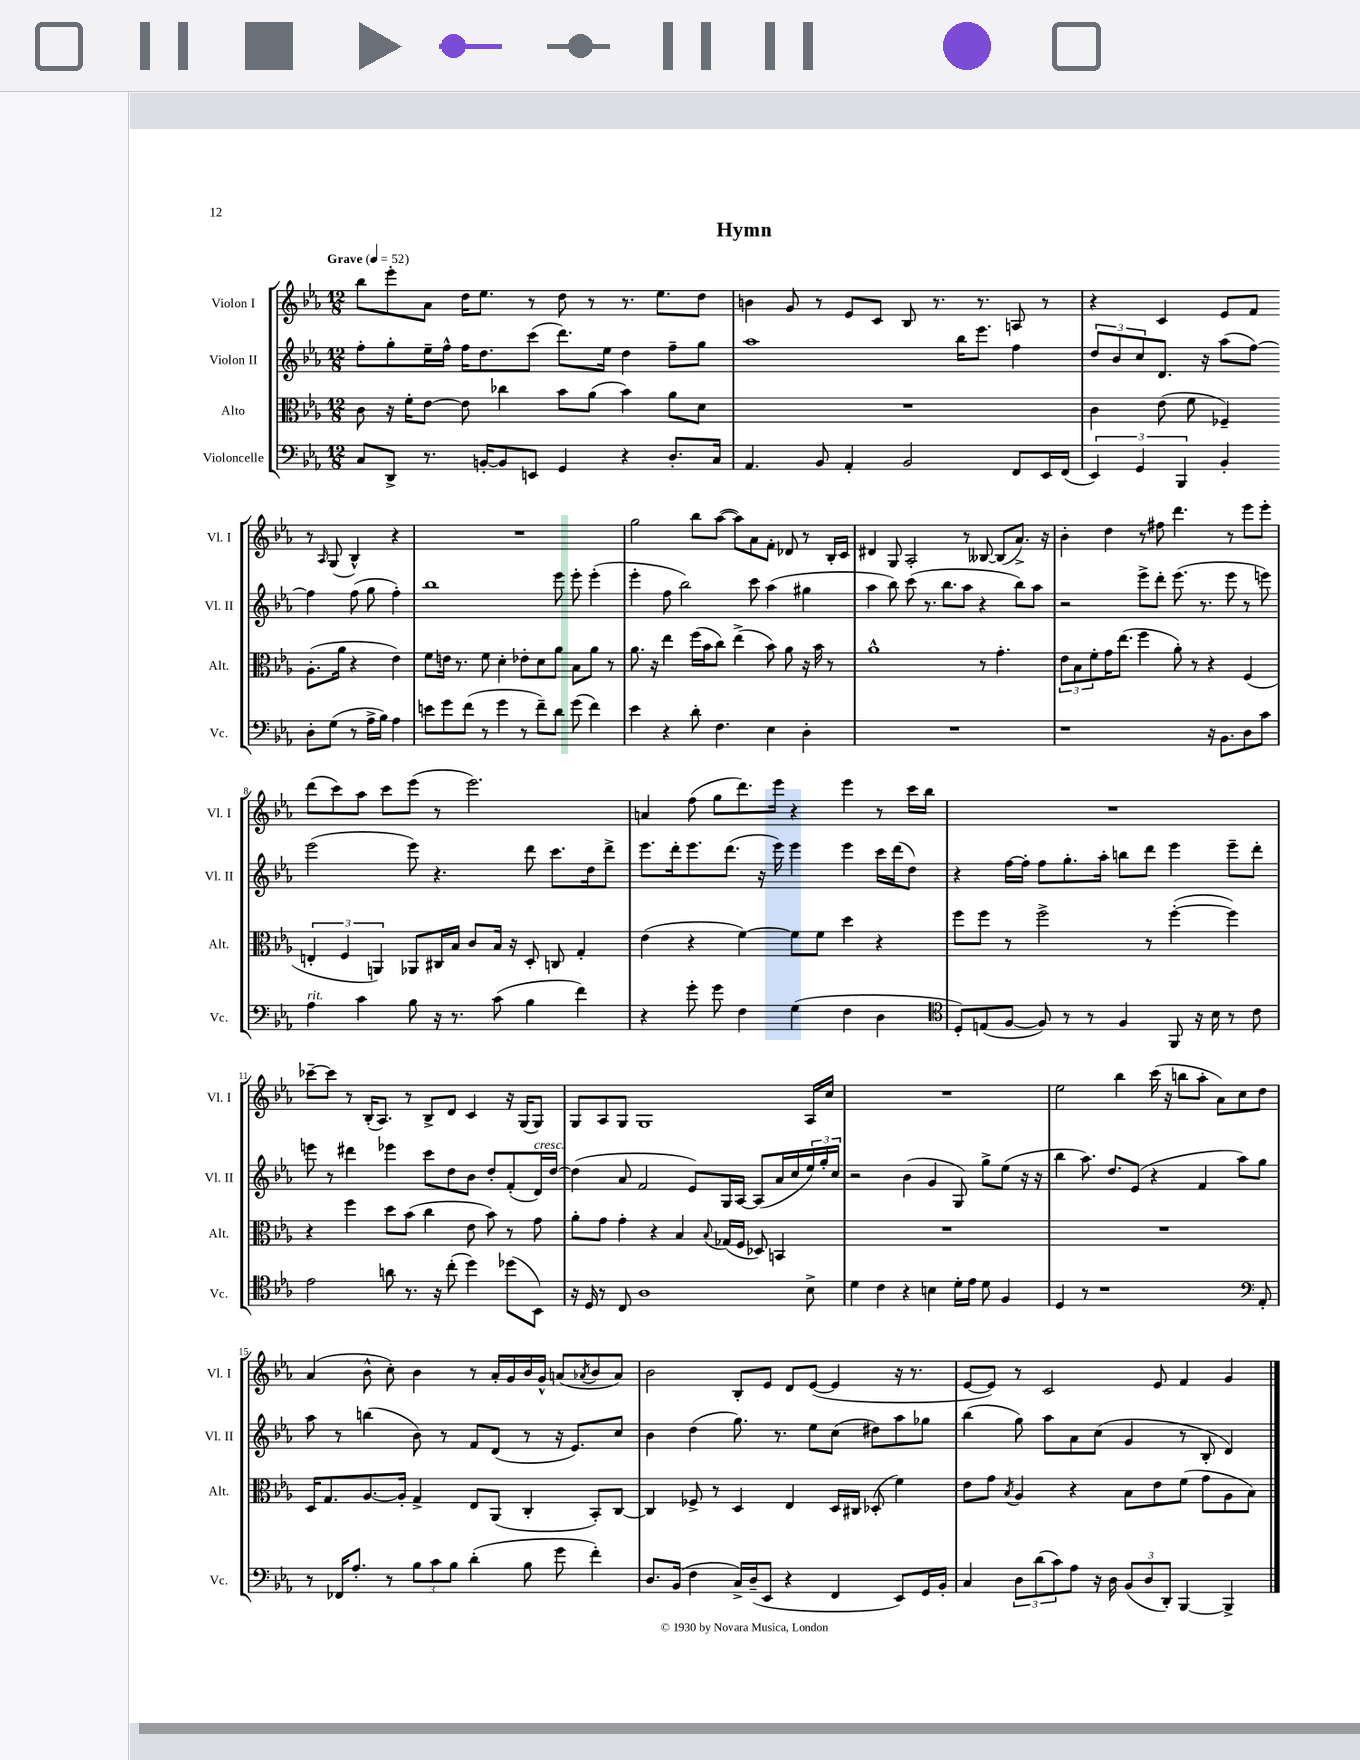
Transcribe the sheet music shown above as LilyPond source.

\header { title = "Hymn" }
<<
\new StaffGroup <<
\new Staff = "s0" \with { instrumentName = "Violon I" shortInstrumentName = "Vl. I" } {
    \clef treble \key ees \major \numericTimeSignature \time 12/8 \tempo "Grave" 4 = 52
    bes''8 ees'''8-. aes'8 d''16 ees''8. r8 d''8 r8 r8. ees''8. d''8 |
    b'4 g'8 r8 ees'8 c'8 bes8 r8. r8. a8 r8 |
    r4 c'4 ees'8 f'8 r8 \grace { aes16 } g8( bes4-^) r4 |
    R1. |
    g''2 bes''8 aes''8~( aes''8) aes'8 f'8-. des'8 r8 bes16-. c'16 |
    dis'4 g8 aes2-. r8 beses8~ beses8( aes'8.->) r16 |
    bes'4-. d''4 r8 fis''8 d'''4. r8 ees'''8 ees'''8-. |
    d'''8( c'''8) aes''8 c'''8 ees'''8( r8 ees'''2.) |
    a'4 f''8( g''8 d'''8.) ees'''16 r4 ees'''4 r8 c'''16 bes''16 |
    R1. |
    ces'''8~-- ces'''8 r8 bes16-.( aes8.) r8 bes8-> d'8 c'4 r16 g16( g8) |
    g8 aes8 g8 g1 aes16 c''16 |
    R1. |
    ees''2 bes''4 c'''16( r16 b''8 aes''8-. aes'8) c''8 d''8 |
    aes'4( bes'8-^ c''8-.) bes'4 r8 aes'16-. g'16 bes'16 g'16-^ a'8( \acciaccatura { aes'8 } bes'8 aes'8) |
    bes'2 bes8-. ees'8 d'8 ees'8~( ees'4 r16 r8. |
    ees'8~ ees'8) r8 c'2 ees'8 f'4 g'4 \bar "|." |
}
\new Staff = "s1" \with { instrumentName = "Violon II" shortInstrumentName = "Vl. II" } {
    \clef treble \key ees \major \numericTimeSignature \time 12/8
    f''8-. g''8-. ees''16-- f''16-^ f''16 d''8. c'''8( d'''8.) ees''16 d''4 f''8-- g''8 |
    aes''1 bes''16 ees'''8. f''4 |
    \tuplet 3/2 { d''8 bes'8 c''8 } d'8. r16 aes''8( f''8~) f''4 f''8( g''8 f''4-.) |
    bes''1 ees'''8 ees'''8-. ees'''4-.( |
    ees'''4-. f''8 bes''2) c'''8 aes''4( gis''4 |
    aes''4 bes''8) c'''8( r8. bes''8. aes''8 r4 bes''8) aes''8 |
    r2 ees'''8-> d'''8-. ees'''8.( r8. ees'''8 r8 e'''8) |
    ees'''2( ees'''8) r4. d'''8 c'''8. d''16 d'''8-> |
    ees'''8. d'''16-. ees'''8. d'''8.( r16 ees'''16) ees'''4 ees'''4 c'''16 d'''16( d''8) |
    r4 f''16~ f''16-. f''8 g''8.-. aes''16-. b''8 d'''8 ees'''4 ees'''8-- d'''8-. |
    e'''8 r8 dis'''4 ees'''4 c'''8 d''8 bes'8 d''8-. f'8-.( d'16^\markup { \italic "cresc." }) d''16~ |
    d''4( aes'8 f'2 ees'8) g16 aes16~ aes8( aes'16 c''16 \tuplet 3/2 { ees''16) g''16-. c''16 } |
    r2 bes'4( g'4 g8) g''8-> ees''8( r16 r16 |
    bes''4 aes''8.) d''8. ees'8( r4 f'4 aes''8) g''8 |
    aes''8 r8 b''4( bes'8) r8 f'8 d'8( r8 r16 ees'8.) c''8 |
    bes'4 d''4( g''8.) r8. ees''8 c''8( dis''8) aes''8 ges''8 |
    bes''4( g''8) aes''8 aes'8 c''8( g'4 r8 bes8-. d'4) \bar "|." |
}
\new Staff = "s2" \with { instrumentName = "Alto" shortInstrumentName = "Alt." } {
    \clef alto \key ees \major \numericTimeSignature \time 12/8
    c'8 r16 f'16-. ees'8~ ees'8 ces''4 bes'8 aes'8( bes'4) aes'8 d'8 |
    R1. |
    c'4 ees'8( f'8 fes4--) aes8.-.( aes'16 r4 ees'4) |
    f'8 e'16 r8. f'8 d'4-. ees'8-. d'8 aes'8 bes8 aes'8 r8 |
    aes'8. r16 ees''4 f''16( bes'16 c''8) ees''4->( bes'8) aes'8 r16 bes'16 r8 |
    aes'1-^ r8 g'4.-. |
    \tuplet 3/2 { ees'8 bes8 f'8-. } g'16 ees''8.( f''4 aes'8-.) r8 r4 f4( |
    \tuplet 3/2 { e4-. f4 a,4) } aes,8 cis16 bes16 c'8 bes16 r16 d8-. c8 g4-. |
    ees'4( r4 f'4~) f'8 f'8 d''4 r4 |
    f''8 f''8 r8 f''2-> r8 f''4~-.( f''4) |
    r4 f''4 d''8 bes'8( c''4 ees'8 bes'8) r8 g'8 |
    aes'8-. g'8 g'4-. r4 bes4 \appoggiatura { bes8 } ges16( f16 des8) b,4 |
    R1. |
    R1. |
    d16 g8. aes8.~ aes16-. g4-> ees8 aes,8( c4-. bes,8-.) c8~ |
    c4 fes8-> r8 d4 ees4 d16 cis16 des8-.( f'4) |
    ees'8 g'8 \acciaccatura { bes8 } aes4 r4 bes8 ees'8 f'8( g'8 aes8 bes8) \bar "|." |
}
\new Staff = "s3" \with { instrumentName = "Violoncelle" shortInstrumentName = "Vc." } {
    \clef bass \key ees \major \numericTimeSignature \time 12/8
    c8 d,8-> r8. b,16~-. b,8 e,8 g,4 r4 d8.-. c16 |
    aes,4. bes,8 aes,4-. bes,2 f,8 ees,16 f,16( |
    \tuplet 3/2 { ees,4) g,4 bes,,4 } bes,4-. d8-. g8( r8 aes16-> bes16) aes4 |
    e'8 g'8 f'8( r8 g'4 r8 f'8--) d'8 g'8( f'4) |
    ees'4 r4 d'8-. f4. ees4 d4-. |
    R1. |
    r1 r16 bes,8. d8 c'8 |
    aes4^\markup { \italic "rit." } c'4 bes8 r16 r8. c'8( bes4 f'4) |
    r4 g'8-. g'8 f4 g4( f4 d4 |
    \clef tenor d8-.) e8( f8~ f8) r8 r8 f4 f,8 r16 bes16 r8 c'8 |
    ees'2 a'8 r8. r16 c''8-.( d''4) des''8( bes,8) |
    r16 d16 r8 c8 aes1 bes8-> |
    d'4 c'4 r4 b4 d'16-. ees'16 d'8 f4 |
    d4 r8 r1 \clef bass aes,8-. |
    r8 fes,16 aes8.-. r8 \tuplet 3/2 { bes8 c'8 bes8 } d'4-.( bes8 g'8 f'4-.) |
    d8. bes,16( f4 c16->) d16--( ees,8 r4 f,4 ees,8) g,16 bes,16-. |
    c4 \tuplet 3/2 { d8 d'8( c'8) } aes8 r16 d16 \tuplet 3/2 { bes,8( d8 d,8-.) } bes,,4~ bes,,4-> \bar "|." |
}
>>
>>
